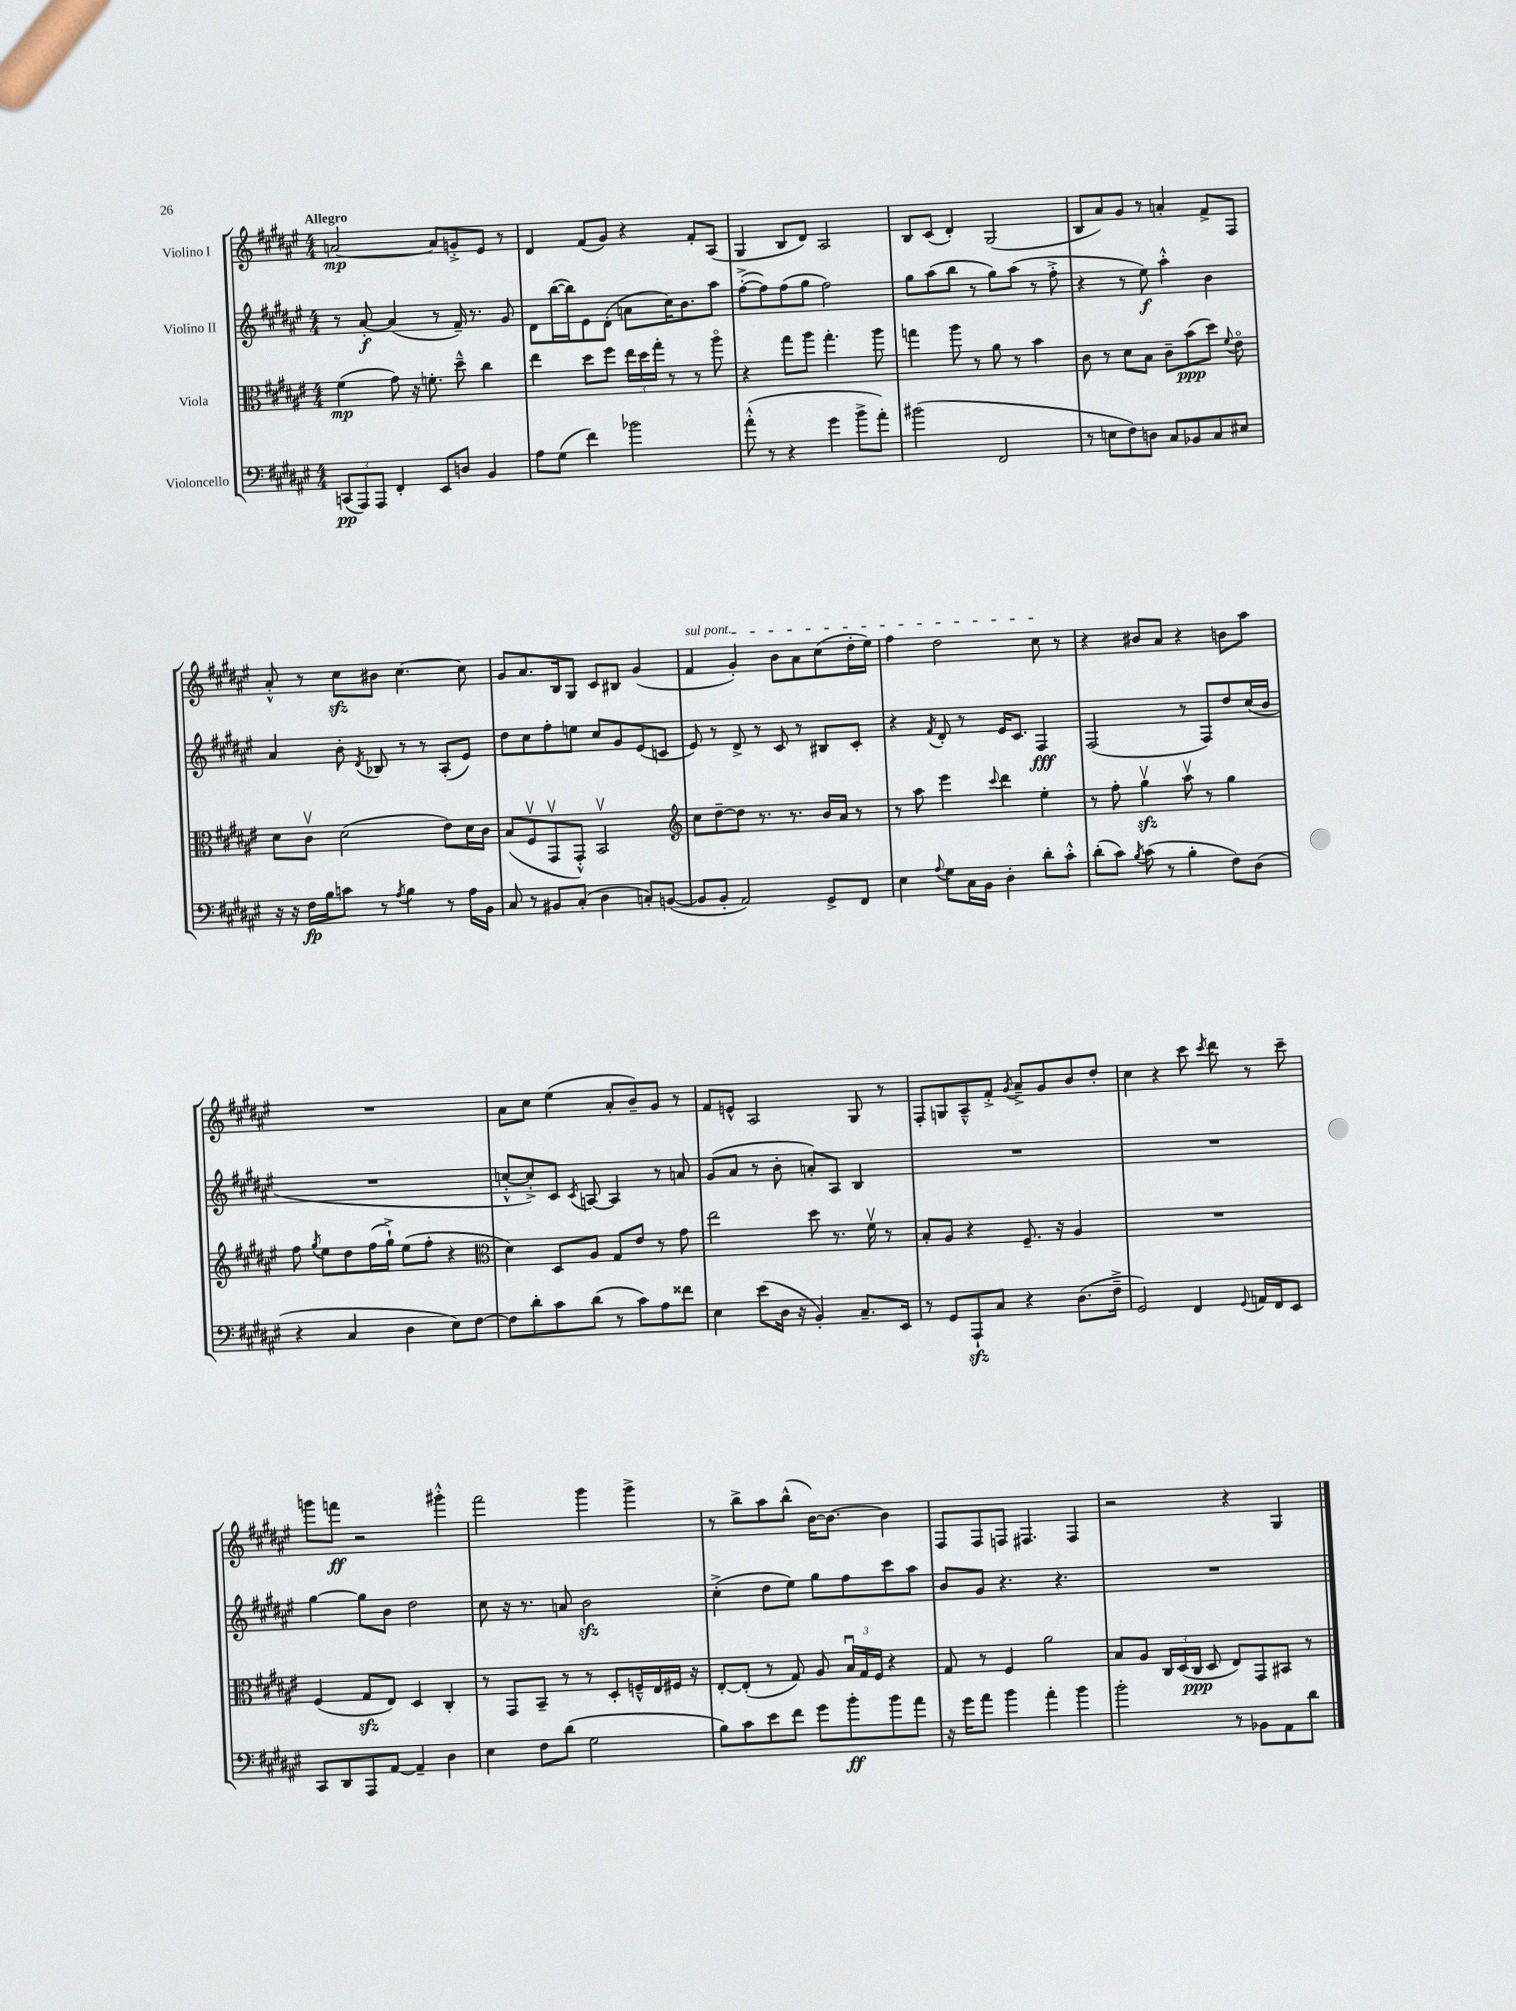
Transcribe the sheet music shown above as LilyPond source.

<<
\new StaffGroup <<
\new Staff = "s0" \with { instrumentName = "Violino I" } {
    \clef treble \key fis \major \numericTimeSignature \time 4/4 \tempo "Allegro"
    \autoBeamOff a'2~\mp a'8[ g'8-.-> eis'8] r8 |
    dis'4 fis'8[( gis'8]) r4 fis'8[-. ais8]( |
    gis4 b8[ dis'8]) ais2 |
    b8[ cis'8]( dis'4-.) gis2( |
    b8[ ais'8) gis'8] r8 a'4-. fis'8[-> fis8] |
    ais'8-.-^ r8 cis''8[\sfz bis'8] cis''4.~ cis''8 |
    gis'8[ ais'8. b16 gis8] cis'8[ bis8] gis'4( |
    \once \override TextSpanner.bound-details.left.text = \markup { \italic "sul pont." } fis'4\startTextSpan gis'4-.) b'8[ ais'8 cis''8( dis''16-. eis''16]) |
    fis''4 dis''2 cis''8\stopTextSpan r8 |
    r4 bis'8[ ais'8] r4 b'8[ ais''8] |
    R1 |
    ais'8[ cis''8] eis''4( ais'8[-. b'8--) gis'8] r8 |
    fis'8[ e'8]-^ ais2 gis8 r8 |
    fis8[-. g8 ais8---^ fis'8]-.-> \acciaccatura { gis'8 } ais'8[---> gis'8 b'8 dis''8]-. |
    cis''4 r4 cis'''8 \acciaccatura { cis'''8 } dis'''8 r8 cis'''8-- |
    g'''8[ f'''8]\ff r2 gis'''4-.-^ |
    fis'''2 gis'''4 gis'''4-> |
    r8 b''8[-> ais''8 b''8]-^( b'16[~) b'8.]~ b'4 |
    fis8[ fis8 f8] fis4. fis4 |
    r2 r4 gis4 \bar "|." |
}
\new Staff = "s1" \with { instrumentName = "Violino II" } {
    \clef treble \key fis \major \numericTimeSignature \time 4/4
    \autoBeamOff r8 ais'8~-.\f ais'4( r8 fis'16--) r8. gis'8 |
    dis'8[ b''16~( b''16) eis'8 dis'8]-.( a'8[ cis''16) b'8. ais''8] |
    fis''8[~-.->( fis''8) fis''8( gis''8] fis''2) |
    gis''8[ ais''8( b''8] r8 gis''8[) ais''8]( r8 fis''8-.-> |
    r4 r8 eis''8\f) ais''4-.-^ b'4 |
    ais'4 b'8-. \acciaccatura { dis'8 } bes8 r8 r8 ais8[-.( eis'8]) |
    dis''8[ cis''8 fis''8-. e''8] cis''8[ gis'8 eis'8( c'8] |
    eis'8) r8 dis'8-> r8 cis'8 r8 bis8[ cis'8]-. |
    r4 \acciaccatura { fis'8 } dis'8-. r8 eis'16[ cis'8.] fis4\fff |
    fis2( r8 fis8[) dis''8 cis''16( b'16] |
    R1 |
    c''8[~-.-^ c''8-.->) cis'8] \acciaccatura { cis'8 } a8~ a4 r8 a'8 |
    gis'8[( ais'8] r8 b'8-. a'8[-.) ais8] b4 |
    R1 |
    R1 |
    gis''4~ gis''8[ b'8] dis''2 |
    cis''8 r16 r8. a'8 b'2\sfz |
    cis''4-.->( dis''8[ eis''8]) gis''8[ fis''8 cis'''8 ais''8] |
    b'8[ gis'8] r4. r4. |
    R1 \bar "|." |
}
\new Staff = "s2" \with { instrumentName = "Viola" } {
    \clef alto \key fis \major \numericTimeSignature \time 4/4
    \autoBeamOff fis'4\mp( gis'8) r16 f'8.-. dis''8---^ cis''4 |
    eis''4 dis''8[ fis''8] \tuplet 3/2 { eis''16[ dis''16 gis''16]-. } r8 r8 ais''8\flageolet |
    r4 gis''8[ ais''8] gis''4.-. ais''8 |
    g''4 ais''8 r8 ais'8 r8 b'4 |
    cis'8 r8 dis'8[ b8] cis'8[-- b'8\ppp( dis''8]) \appoggiatura { fis'8 } eis'8\flageolet |
    dis'8[ cis'8]\upbow dis'2( eis'8[) dis'16 cis'16] |
    b8[( fis8\upbow gis,8\upbow gis,8]-.-^) b,2\upbow |
    \clef treble cis''8[ dis''8~-- dis''8] r8. r8. b'16[ ais'16] r8 |
    r8 ais''8 eis'''4 \appoggiatura { cis'''8 } dis'''4 eis''4-. |
    r8 fis''8-. gis''4\upbow\sfz ais''8\upbow r8 gis''4 |
    fis''8 \acciaccatura { gis''8 } eis''8[ dis''8 fis''16( gis''16]-!->) eis''8[( fis''8]-. r4 |
    \clef alto dis'4) dis8[ ais8] gis8[ eis'8] r8 gis'8 |
    eis''2 dis''8 r8. fis'16\upbow r8 |
    b8[-. ais8] r4 fis8.-- r16 ais4 |
    R1 |
    fis4( gis8[\sfz eis8]) dis4 cis4-. |
    r8 gis,8[ b,8]-- r8 r8 dis8[-. f16---^ eis16 fis16] r16 |
    eis8[~-. eis8]-.( r8 gis8) ais8 \tuplet 3/2 { b16[\downbow gis16 fis16] } r4 |
    gis8 r8 fis4 ais'2 |
    b8[ ais8] \tuplet 3/2 { cis16[ dis16( cis16]\ppp } dis8 eis8[) gis,8 bis,8] r8 \bar "|." |
}
\new Staff = "s3" \with { instrumentName = "Violoncello" } {
    \clef bass \key fis \major \numericTimeSignature \time 4/4
    \autoBeamOff \tuplet 3/2 { c,8[\pp( ais,,8) ais,,8] } fis,4-. eis,8[ d8] b,4 |
    ais8[ gis8]( fis'4) bes'2 |
    ais'8-.-^( r8 r4 gis'4 b'8[-> ais'8]-.) |
    bis'2( fis,2 |
    r8 e8[ fis8) d8] cis8[ bes,8 cis8 eis8] |
    r16 r16 fis16[\fp b16 c'8] r8 \acciaccatura { ais8 } b4 r8 ais16[ b,16] |
    cis8 r8 bis,8[ cis8]-.( dis4 c8[-.) b,8]~( |
    b,8[ b,8]-. ais,2) gis,8[-> fis,8] |
    eis4 \appoggiatura { ais8 } gis8[ cis16 b,16] dis4-. dis'8[-. cis'8]-.-^ |
    dis'8[-.( cis'8]) \acciaccatura { b8 } cis'8( r8 b4-. fis8[) dis8]( |
    r4 cis4 dis4 eis8[) fis8]~ |
    fis8[ dis'8-. cis'8 dis'8]( r8 cis'8[) ais8 fisis'8] |
    eis4 eis'8[( dis16] r16 b,4-.) cis8.[-- eis,16] |
    r8 gis,8[ ais,,8-!\sfz cis8] r4 dis8.[( fis16]---> |
    gis,2) fis,4 \appoggiatura { gis,8 } a,16[ fis,16 eis,8] |
    cis,8[ dis,8 ais,,8 ais,8]~ ais,4-- dis4 |
    eis4 fis8[ dis'8]( gis2 |
    b8[) cis'8 eis'8 fis'8] gis'8[ b'8-.\ff b'8 ais'8] |
    r16 gis'16[ ais'8] b'4 ais'4-. b'4 |
    b'2-. r8 bes,8[ ais,8 dis'8] \bar "|." |
}
>>
>>
\layout { \context { \Score \remove "Bar_number_engraver" } }
